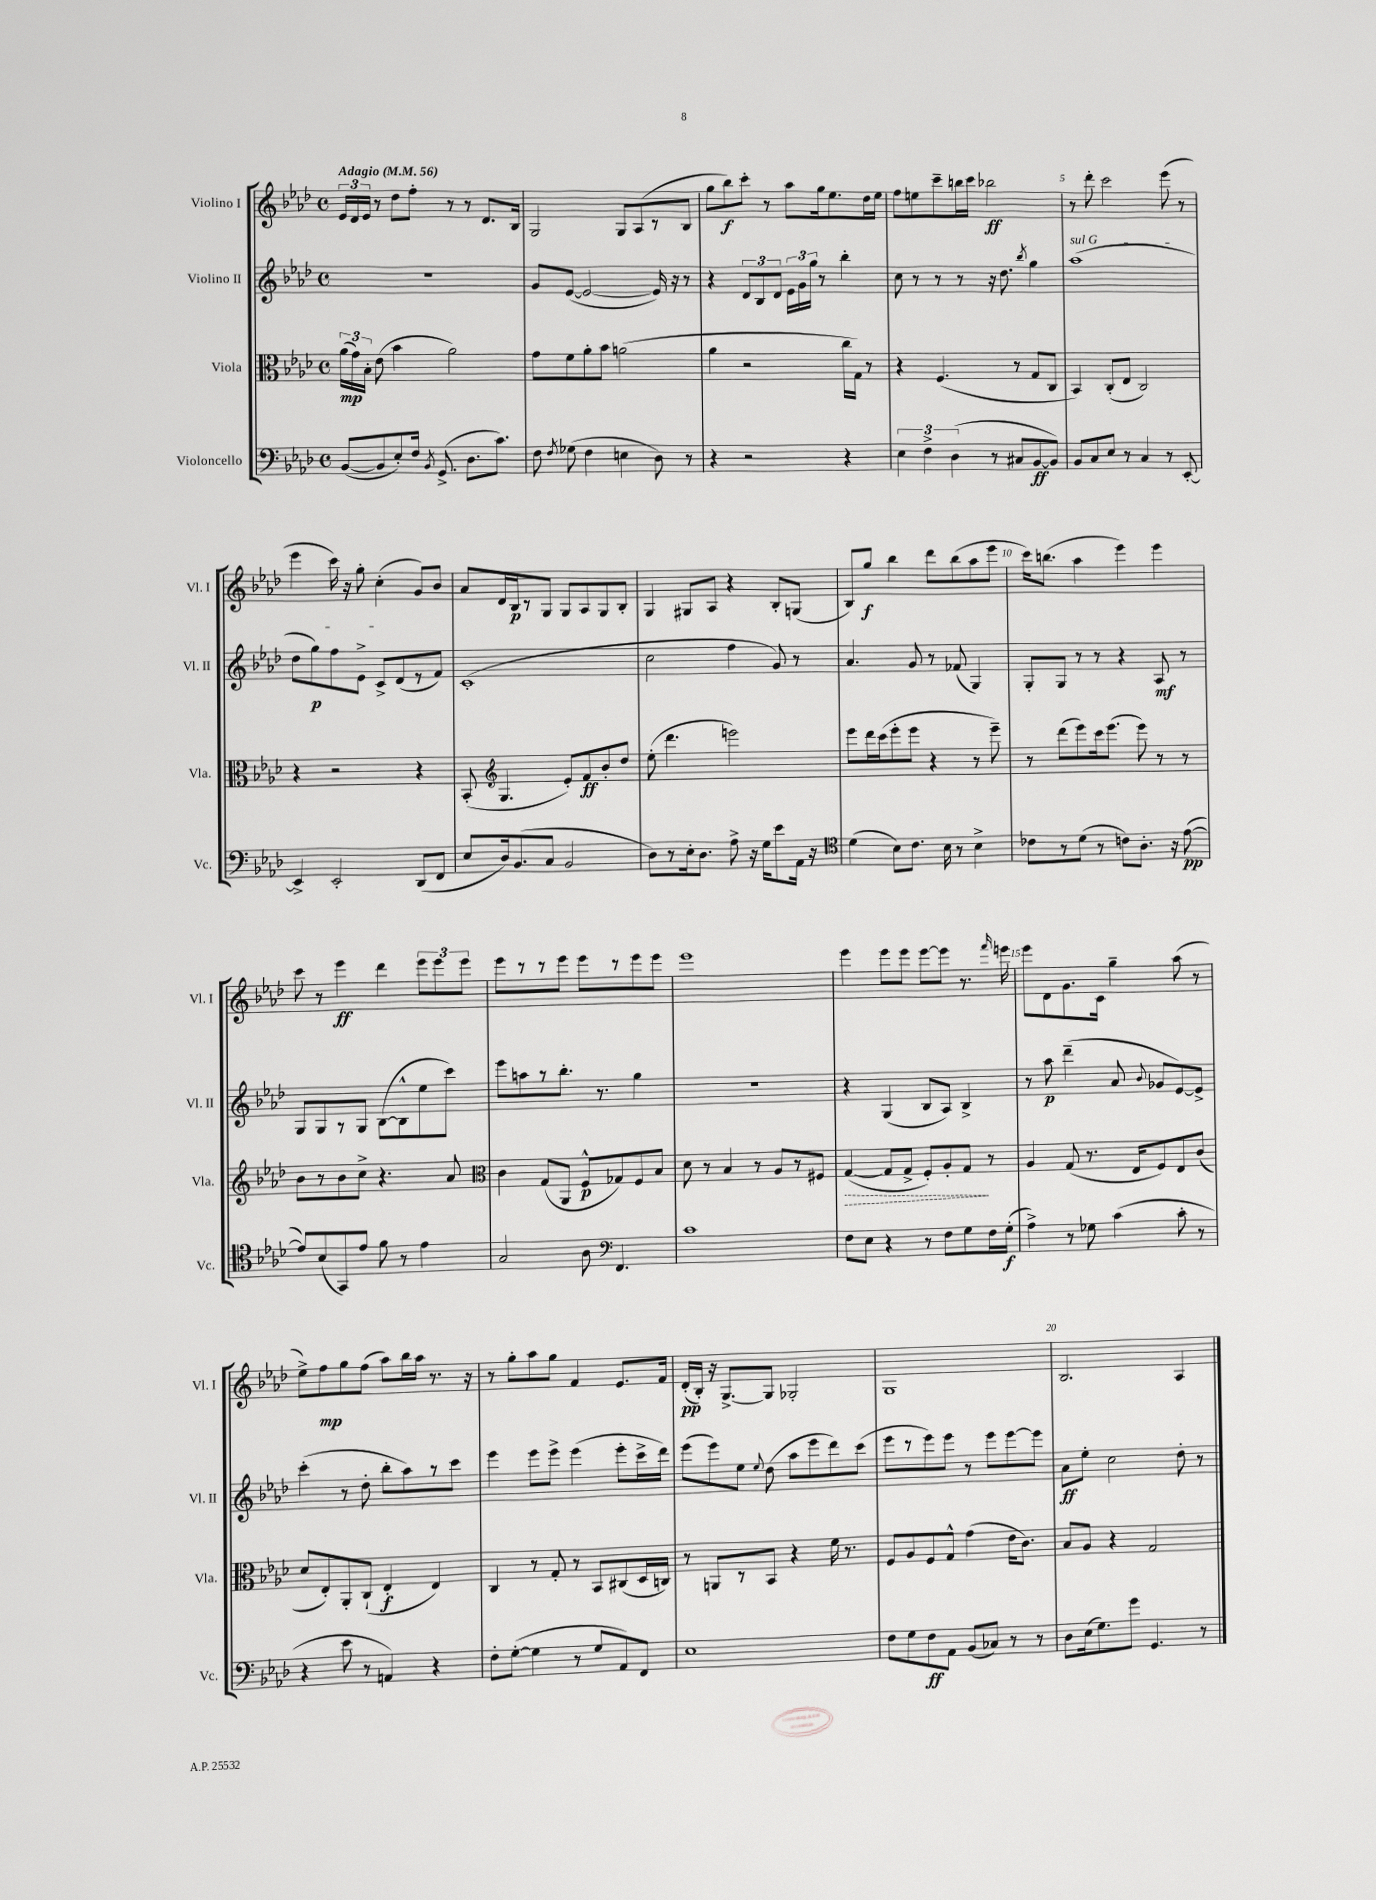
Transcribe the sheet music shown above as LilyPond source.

<<
\new StaffGroup <<
\new Staff = "s0" \with { instrumentName = "Violino I" shortInstrumentName = "Vl. I" } {
    \clef treble \key aes \major \defaultTimeSignature \time 4/4 \tempo "Adagio" 4 = 56
    \autoBeamOff \tuplet 3/2 { ees'16[ des'16 ees'16] } r8 des''8[ f''8]-. r8 r8 des'8.[ bes16] |
    g2 g8[ aes8( r8 bes8] |
    g''8[ bes''8\f) c'''8]-. r8 aes''8[ g''16 ees''8. des''16 ees''16] |
    f''8[ e''8 c'''8-- b''16 c'''16] bes''2\ff |
    r8 des'''8-. c'''2 ees'''8( r8 |
    ees'''4 c'''16) r16 g''8-. c''4-.( g'8[) bes'8] |
    aes'8[ des'16 bes16\p r8 g8] g8[ aes8 g8 bes8]-. |
    g4 gis8[ aes8] r4 bes8[-. g8]( |
    bes8[) g''8]\f bes''4 des'''8[ bes''8( aes''8 ees'''8] |
    c'''16[) b''8.]( aes''4 ees'''4) ees'''4 |
    c'''8 r8 ees'''4\ff des'''4 \tuplet 3/2 { ees'''8[ ees'''8 ees'''8] } |
    ees'''8[ r8 r8 ees'''8] ees'''8[ r8 ees'''8 ees'''8] |
    ees'''1 |
    ees'''4 ees'''8[ ees'''8] ees'''8[~ ees'''8] r8. \grace { f'''16 } e'''16 |
    ees'''8[ des'8 g'8. c'16] g''4-- aes''8( r8 |
    ees''8[->) f''8\mp g''8 f''8]( aes''8[) bes''16 aes''16] r8. r16 |
    r8 g''8[-. aes''8 g''8] f'4 ees'8.[ f'16] |
    des'16[-.\pp( bes16]-.) r16 g8.[~-> g8] ges2-. |
    g1 |
    bes2. aes4 \bar "|." |
}
\new Staff = "s1" \with { instrumentName = "Violino II" shortInstrumentName = "Vl. II" } {
    \clef treble \key aes \major \defaultTimeSignature \time 4/4
    \autoBeamOff R1 |
    g'8[ ees'8]~( ees'2~ ees'16) r16 r8 |
    r4 \tuplet 3/2 { des'8[ bes8 des'8] } \tuplet 3/2 { ees'16[ g'16 g''16] } r8 bes''4-. |
    c''8 r8 r8 r8 r16 des''8. \acciaccatura { bes''8 } g''4 |
    \once \override TextSpanner.bound-details.left.text = \markup { \italic "sul G" } aes''1\startTextSpan( |
    des''8[ g''8\p) f''8 ees'8]-> c'8[-> des'8\stopTextSpan( r8 f'8]) |
    c'1-.( |
    c''2 f''4 g'8) r8 |
    aes'4. g'8 r8 fes'8( g4) |
    g8[-. g8] r8 r8 r4 aes8\mf r8 |
    g8[ g8 r8 g8] bes8[~( bes8-^ ees''8 c'''8]) |
    ees'''8[ a''8 r8 bes''8.]-. r8. g''4 |
    R1 |
    r4 g4( bes8[ aes8]) bes4-> |
    r8 aes''8\p des'''4--( aes'8 \appoggiatura { bes'8 } ges'8[ ees'8~) ees'8]-> |
    c'''4-.( r8 des''8-. bes''8[-. aes''8) r8 c'''8] |
    ees'''4 ees'''8[ ees'''8]-> ees'''4( ees'''8[-. c'''16-> des'''16]) |
    ees'''8[( ees'''8) ees''8] \appoggiatura { ees''8 } des''8( aes''8[ ees'''8 des'''8) c'''8]( |
    ees'''8[ r8 ees'''8) ees'''8] r8 ees'''8[ ees'''8~ ees'''8] |
    aes'8[\ff ees''8]-. c''2 des''8-. r8 \bar "|." |
}
\new Staff = "s2" \with { instrumentName = "Viola" shortInstrumentName = "Vla." } {
    \clef alto \key aes \major \defaultTimeSignature \time 4/4
    \autoBeamOff \tuplet 3/2 { aes'16[\mp( g'16) bes16]-. } ees'8( bes'4 aes'2) |
    g'8[ f'8 aes'8-. bes'8] a'2( |
    aes'4 r2 c''16[ g16]) r8 |
    r4 f4.( r8 g8[ c8] |
    bes,4) c8[-.( ees8] c2) |
    r4 r2 r4 |
    bes,8-.( \clef treble g4. ees'8[-.) f'8\ff bes'8-. des''8] |
    ees''8-.( des'''4. e'''2) |
    ees'''8[ des'''16 c'''16( ees'''8-. ees'''8] r4 r8 ees'''8--) |
    r8 des'''8[( ees'''8) c'''16 ees'''8.]( ees'''8) r8 r8 |
    bes'8[ r8 bes'8 c''8]-> r4. aes'8 |
    \clef alto c'4 g8[( aes,8] f8[-^\p ges8) f8 bes8] |
    des'8 r8 bes4 r8 aes8[ r8 fis8] |
    \once \override Hairpin.style = #'dashed-line g4~\>( g8[ g8]-> f8[-.) aes8-. g8]\! r8 |
    aes4 g8( r8. ees16[ f8) ees8 c'8]( |
    des'8[ ees8-.) aes,8-. c8]-!( ees4-.\f ees4) |
    c4 r8 g8-. r8 bes,8[ cis8( des16 c16]) |
    r8 a,8[ r8 bes,8] r4 f'16 r8. |
    f8[ aes8 f8 g8]-^ g'4( ees'16[ c'8.]) |
    bes8[ aes8] r4 g2 \bar "|." |
}
\new Staff = "s3" \with { instrumentName = "Violoncello" shortInstrumentName = "Vc." } {
    \clef bass \key aes \major \defaultTimeSignature \time 4/4
    \autoBeamOff bes,8[~( bes,8 ees8-.) f16] \acciaccatura { bes,8 } g,8.->( des8.[ c'8.]) |
    f8 \acciaccatura { f8 } ges8( f4 e4 des8) r8 |
    r4 r2 r4 |
    \tuplet 3/2 { ees4 f4-> des4( } r8 cis8[ bes,8~\ff bes,8]) |
    bes,8[ c8 ees8] r8 c4 r8 ees,8~-. |
    ees,4-> ees,2-. des,8[( f,8] |
    ees8[ des16) bes,8.( c8] bes,2 |
    des8[) r8 ees16-. des8.] aes8-> r16 g16[ ees'8 aes,16] r16 |
    \clef tenor des'4( bes8[) c'8.] bes16 r8 bes4-> |
    ces'8[ r8 des'8]( r8 c'8[) aes8.]-. r16 ees'8~\pp( |
    ees'8[) bes8( g,8) ees'8] f'8 r8 ees'4 |
    g2 aes8 \clef bass f,4. |
    c'1 |
    f8[ ees8] r4 r8 f8[ g8 f16 g16]-.\f( |
    aes4->) r8 ges8 c'4( c'8-. r8 |
    r4 ees'8 r8 a,4) r4 |
    f8[-. g8]~-.( g4 r8 g8[ aes,8) f,8] |
    ees1 |
    f8[ g8 f8\ff aes,8] bes,8[( ces8]) r8 r8 |
    des8[ ees16( g8.) g'8] g,4. r8 \bar "|." |
}
>>
>>
\layout { \context { \Score \override BarNumber.break-visibility = ##(#f #t #t) barNumberVisibility = #(every-nth-bar-number-visible 5) } }
